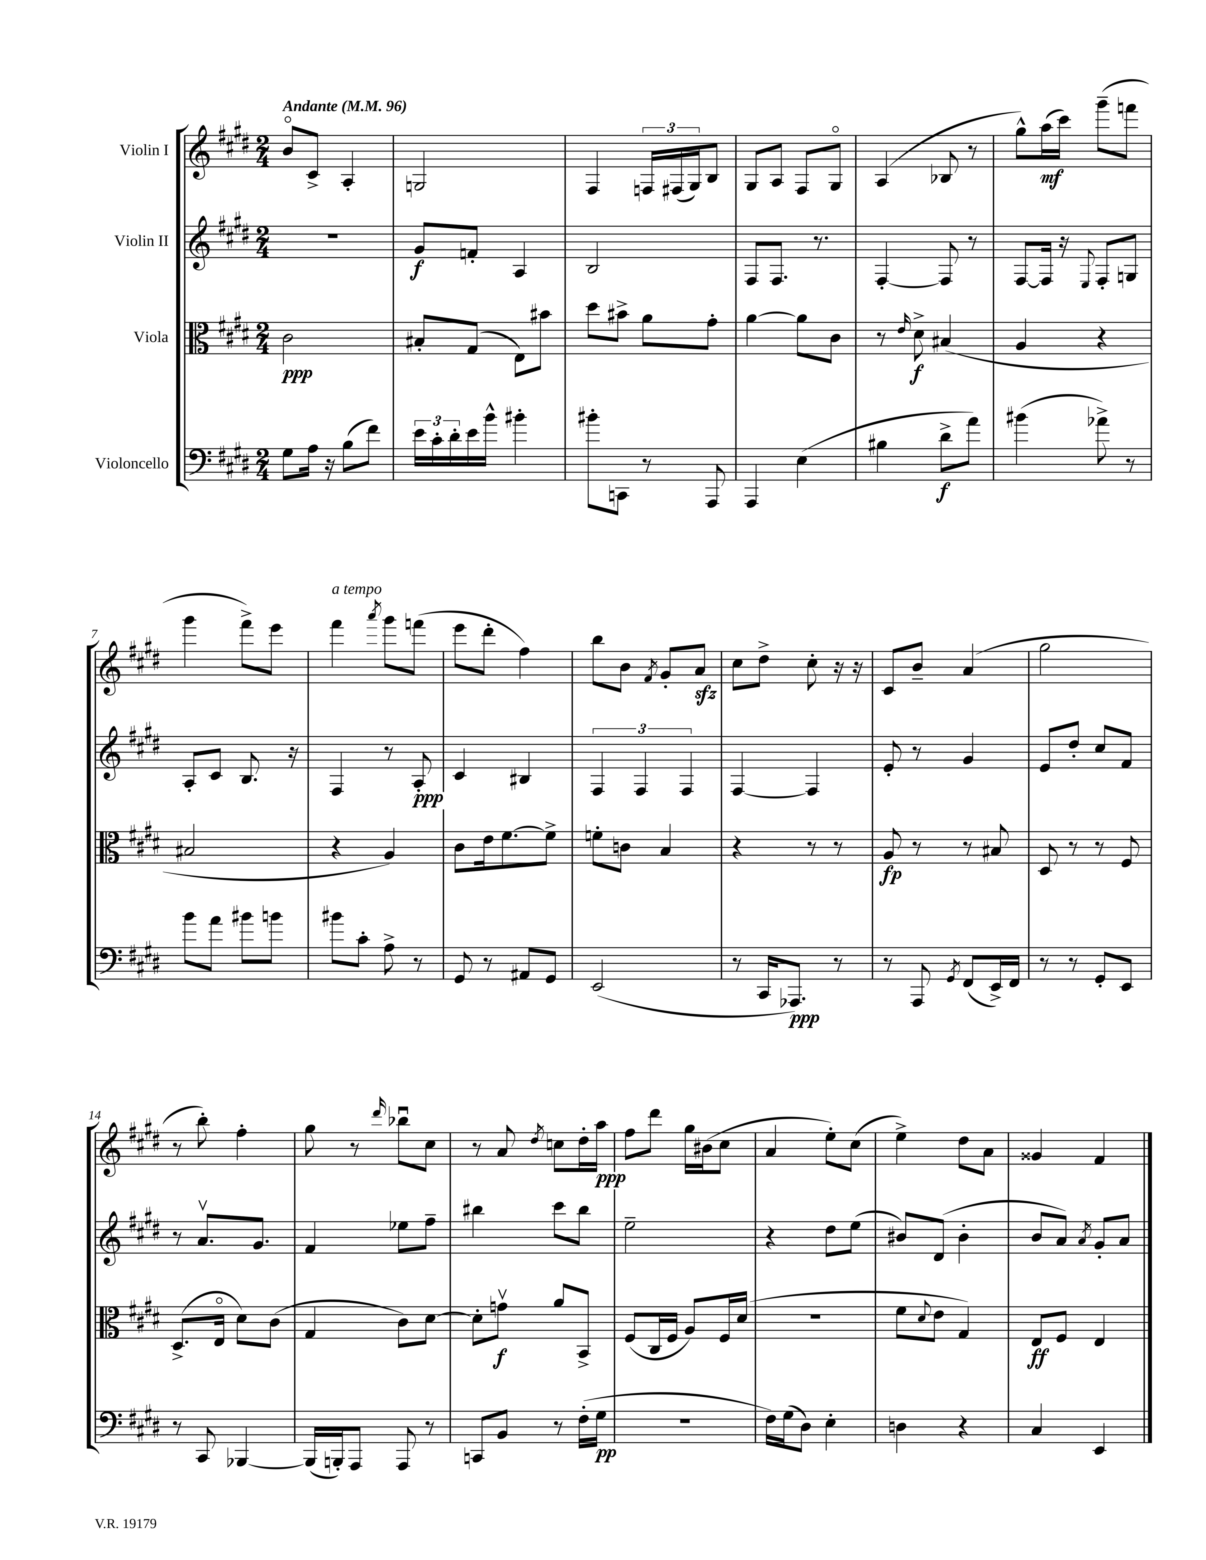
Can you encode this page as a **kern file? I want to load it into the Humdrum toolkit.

**kern	**dynam	**kern	**dynam	**kern	**dynam	**kern	**dynam
*part4	*part4	*part3	*part3	*part2	*part2	*part1	*part1
*staff4	*staff4	*staff3	*staff3	*staff2	*staff2	*staff1	*staff1
*I"Violoncello	*	*I"Viola	*	*I"Violin II	*	*I"Violin I	*
*clefF4	*	*clefC3	*	*clefG2	*	*clefG2	*
*k[f#c#g#d#]	*	*k[f#c#g#d#]	*	*k[f#c#g#d#]	*	*k[f#c#g#d#]	*
*M2/4	*	*M2/4	*	*M2/4	*	*M2/4	*
*MM96	*	*MM96	*	*MM96	*	*MM96	*
=1	=1	=1	=1	=1	=1	=1	=1
!	!	!	!	!	!	!LO:TX:a:B:t=Andante	!
8G#\L	.	2c#\	ppp	2r	.	8b/L	.
16A\Jk	.	.	.	.	.	8c#^/J	.
16r	.	.	.	.	.	.	.
(8B\L	.	.	.	.	.	4A'/	.
8f#\J)	.	.	.	.	.	.	.
=2	=2	=2	=2	=2	=2	=2	=2
24e\LL	.	8B#X'/L	.	8g#/L	f	2Gn/	.
24c#'\	.	.	.	.	.	.	.
24d#'\	.	.	.	.	.	.	.
16e\	.	(8G#/J	.	8fn'/J	.	.	.
16b^^\JJ	.	.	.	.	.	.	.
4b#X'\	.	8E\L)	.	4A/	.	.	.
.	.	8b#X\J	.	.	.	.	.
=3	=3	=3	=3	=3	=3	=3	=3
8b#X'\L	.	8dd#\L	.	2B/	.	4F#/	.
8CCn\J	.	8b#X^\J	.	.	.	.	.
8r	.	8a\L	.	.	.	24Fn/LL	.
.	.	.	.	.	.	(24F#X/	.
.	.	.	.	.	.	24G#/J)	.
8AAA/	.	8g#'\J	.	.	.	8B/J	.
=4	=4	=4	=4	=4	=4	=4	=4
4AAA/	.	[4a\	.	8F#/L	.	8G#/L	.
.	.	.	.	8.F#/J	.	8A/J	.
(4E\	.	8a\L]	.	.	.	8F#/L	.
.	.	.	.	8.r	.	.	.
.	.	8c#\J	.	.	.	8G#/J	.
=5	=5	=5	=5	=5	=5	=5	=5
4B#X\	.	8r	.	[4F#'/	.	(4A/	.
.	.	16qqe/	.	.	.	.	.
.	.	8d#^\	f	.	.	.	.
8d#^\L	f	(4B#X/	.	8F#/]	.	8B-X/	.
8a\J)	.	.	.	8r	.	8r	.
=6	=6	=6	=6	=6	=6	=6	=6
(4b#X\	.	4A/	.	[8F#/L	.	8gg#^^\L)	.
.	.	.	.	16F#/Jk]	.	(16aa\L	mf
.	.	.	.	16r	.	16ccc#\JJ)	.
.	.	.	.	8qqE/	.	.	.
8a-X^\)	.	4r	.	8F#'/L	.	(8ggg#~\L	.
8r	.	.	.	8Gn/J	.	8fffn\J	.
!!LO:LB:g=z
=7	=7	=7	=7	=7	=7	=7	=7
8b\L	.	2B#X/	.	8A'/L	.	4ggg#\	.
8a\J	.	.	.	8c#/J	.	.	.
8b#X\L	.	.	.	8.B/	.	8fff#^\L)	.
8bn\J	.	.	.	.	.	8eee\J	.
.	.	.	.	16r	.	.	.
=8	=8	=8	=8	=8	=8	=8	=8
!	!	!	!	!	!	!LO:TX:a:i:t=a tempo	!
8b#X\L	.	4r	.	4F#/	.	4fff#\	.
8c#'\J	.	.	.	.	.	.	.
.	.	.	.	.	.	8qaaa/	.
8A^\	.	4A/)	.	8r	.	8ggg#\L	.
8r	.	.	.	8A'/	ppp	(8fffn\J	.
=9	=9	=9	=9	=9	=9	=9	=9
8GG#/	.	8c#\L	.	4c#/	.	8eee\L	.
8r	.	16e\k	.	.	.	8ddd#'\J	.
.	.	[8.f#\	.	.	.	.	.
8AA#X/L	.	.	.	4B#X/	.	4ff#\)	.
8GG#/J	.	8f#^\J]	.	.	.	.	.
=10	=10	=10	=10	=10	=10	=10	=10
(2EE/	.	8fn'\L	.	6F#/	.	8bb\L	.
.	.	8cn\J	.	.	.	8b\J	.
.	.	.	.	6F#/	.	.	.
.	.	.	.	.	.	8qf#/	.
.	.	4B/	.	.	.	8g#'/L	.
.	.	.	.	6F#/	.	.	.
.	.	.	.	.	.	8azz/J	.
=11	=11	=11	=11	=11	=11	=11	=11
8r	.	4r	.	[4F#/	.	8cc#\L	.
16CC#/KL	.	.	.	.	.	8dd#^\J	.
8.AAA-X/J)	ppp	.	.	.	.	.	.
.	.	8r	.	4F#/]	.	8cc#'\	.
8r	.	8r	.	.	.	16r	.
.	.	.	.	.	.	16r	.
=12	=12	=12	=12	=12	=12	=12	=12
8r	.	8A/	fp	8e'/	.	8c#/L	.
8AAA/	.	8r	.	8r	.	8b~/J	.
8qGG#/	.	.	.	.	.	.	.
(8FF#/L	.	8r	.	4g#/	.	(4a/	.
16EE^/L)	.	8B#X/	.	.	.	.	.
16FF#/JJ	.	.	.	.	.	.	.
=13	=13	=13	=13	=13	=13	=13	=13
8r	.	8D#/	.	8e/L	.	2gg#\	.
8r	.	8r	.	8dd#'/J	.	.	.
8GG#'/L	.	8r	.	8cc#/L	.	.	.
8EE/J	.	8F#/	.	8f#/J	.	.	.
!!LO:LB:g=z
=14	=14	=14	=14	=14	=14	=14	=14
8r	.	(8.D#^/L	.	8r	.	8r	.
8CC#/	.	.	.	8.av/L	.	8bb'\)	.
.	.	16E/Jk	.	.	.	.	.
[4BBB-X/	.	8d#\L)	.	.	.	4ff#'\	.
.	.	.	.	8.g#/J	.	.	.
.	.	(8c#\J	.	.	.	.	.
=15	=15	=15	=15	=15	=15	=15	=15
(16BBB-/LL]	.	4G#/	.	4f#/	.	8gg#\	.
16BBBn'/J)	.	.	.	.	.	.	.
8AAA/J	.	.	.	.	.	8r	.
.	.	.	.	.	.	16qqddd#/	.
8AAA/	.	8c#\L)	.	8ee-X\L	.	8bb-Xu\L	.
8r	.	[8d#\J	.	8ff#~\J	.	8cc#\J	.
=16	=16	=16	=16	=16	=16	=16	=16
8CCn/L	.	8d#'\L]	.	4bb#X\	.	8r	.
8BB/J	.	8gnv\J	f	.	.	8a/	.
.	.	.	.	.	.	8qdd#/	.
8r	.	8a/L	.	8ccc#\L	.	8ccn\L	.
(16F#'\LL	.	8BB^/J	.	8bb#\J	.	16dd#'\L	.
16G#\JJ	pp	.	.	.	.	16aa\JJ	ppp
=17	=17	=17	=17	=17	=17	=17	=17
2r	.	(8F#/L	.	2ee~\	.	8ff#\L	.
.	.	16C#/L	.	.	.	8ddd#\J	.
.	.	16F#/JJ	.	.	.	.	.
.	.	8A/L)	.	.	.	16gg#\LL	.
.	.	.	.	.	.	(16b#X\J	.
.	.	16F#/L	.	.	.	8cc#\J	.
.	.	(16d#/JJ	.	.	.	.	.
=18	=18	=18	=18	=18	=18	=18	=18
16F#\LL)	.	2r	.	4r	.	4a/	.
(16G#\J	.	.	.	.	.	.	.
8D#\J)	.	.	.	.	.	.	.
4E'\	.	.	.	8dd#\L	.	8ee'\L)	.
.	.	.	.	(8ee\J	.	(8cc#\J	.
=19	=19	=19	=19	=19	=19	=19	=19
4Dn\	.	8f#\L	.	8b#X/L)	.	4ee^\)	.
.	.	8qqd#/	.	.	.	.	.
.	.	8e\J	.	(8d#/J	.	.	.
4r	.	4G#/)	.	4b#'\	.	8dd#\L	.
.	.	.	.	.	.	8a\J	.
=20	=20	=20	=20	=20	=20	=20	=20
4C#/	.	8E/L	ff	8b/L	.	4g##X/	.
.	.	8F#/J	.	8a/J)	.	.	.
.	.	.	.	8qa/	.	.	.
4EE/	.	4E/	.	8g#'/L	.	4f#/	.
.	.	.	.	8a/J	.	.	.
==	==	==	==	==	==	==	==
*-	*-	*-	*-	*-	*-	*-	*-
